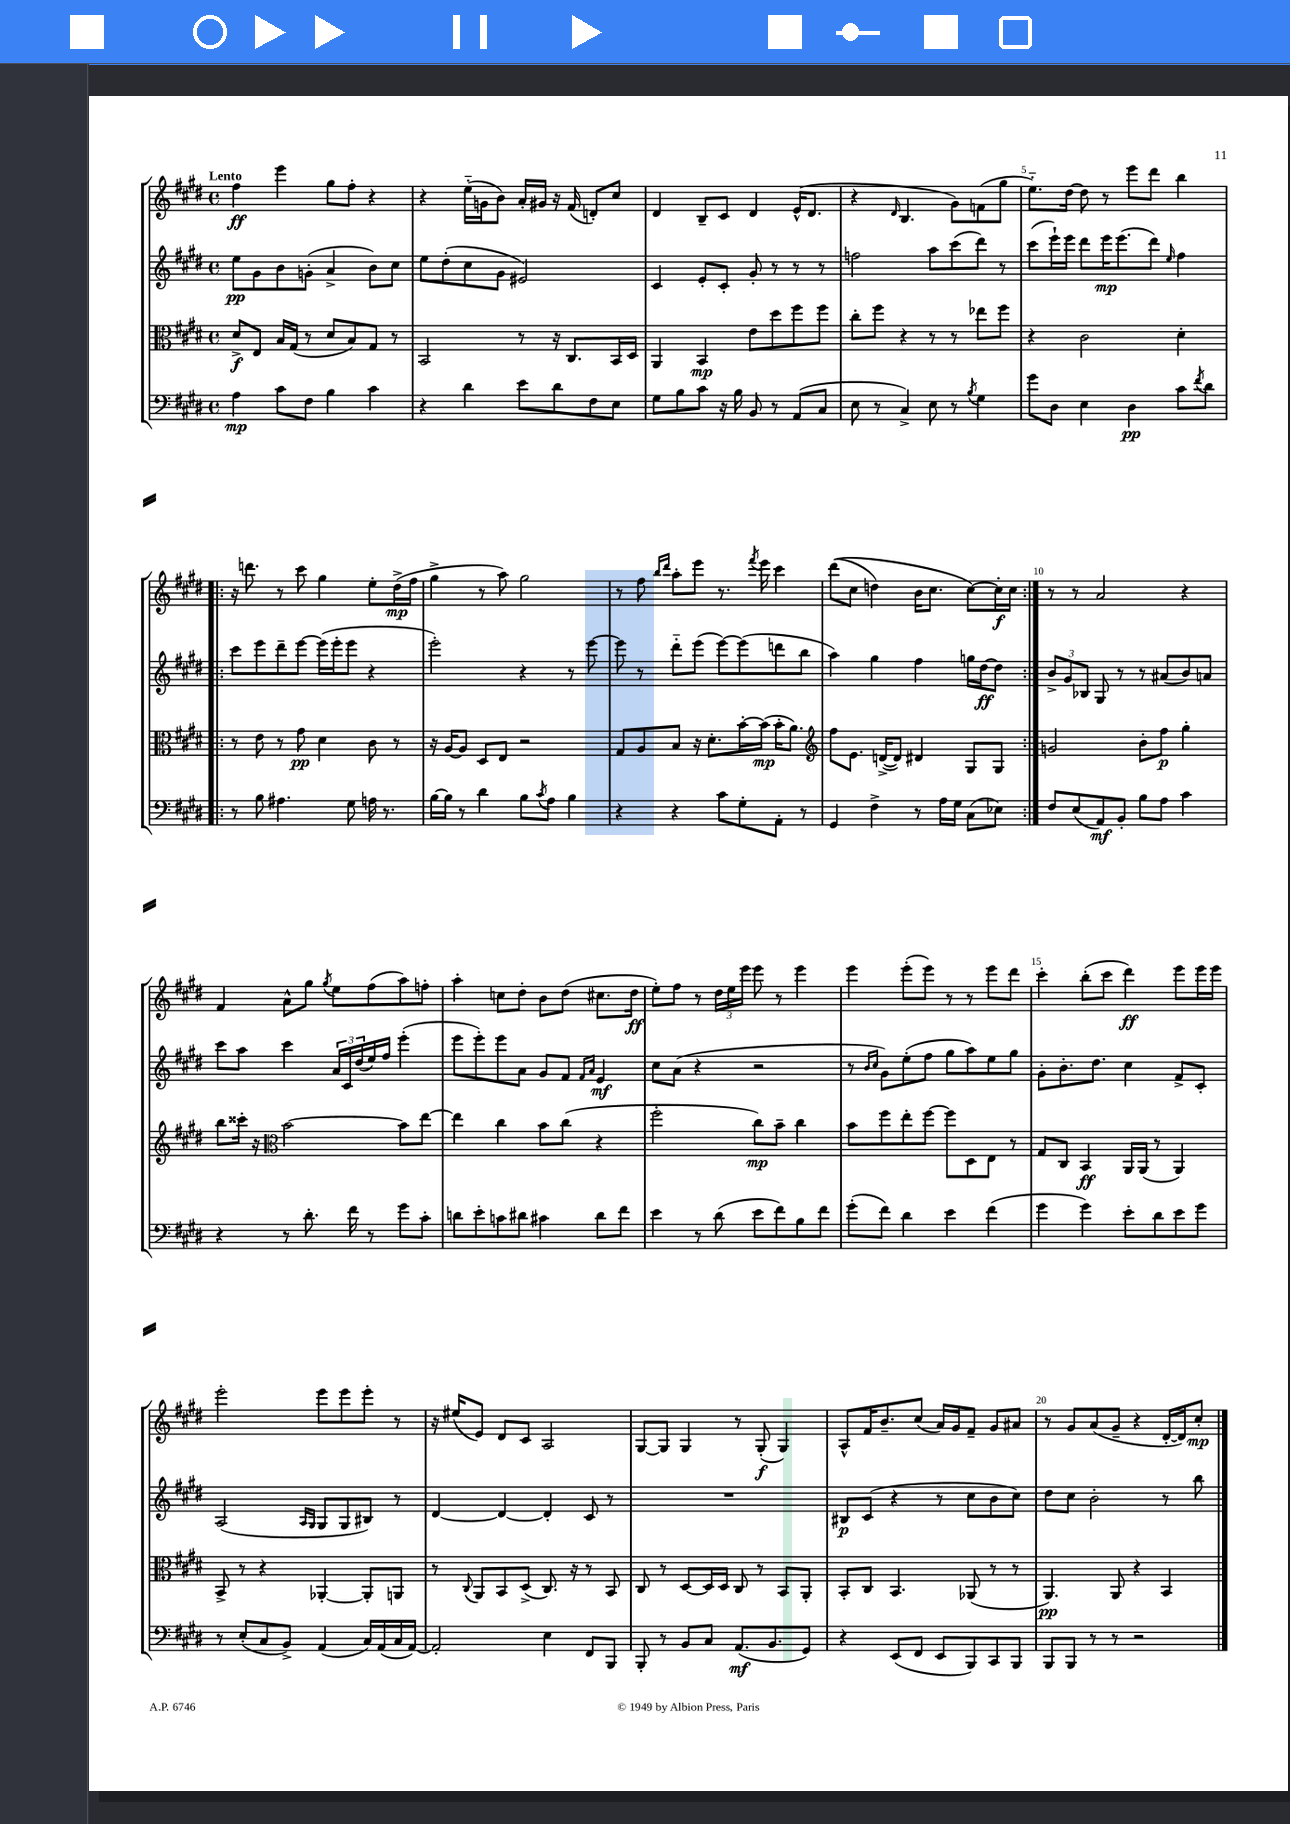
<<
\new StaffGroup <<
\new Staff = "s0" {
    \clef treble \key e \major \defaultTimeSignature \time 4/4 \tempo "Lento"
    fis''4\ff e'''4 gis''8 fis''8-. r4 |
    r4 e''16-_( g'16 b'8) a'16-. gis'16 r16 fis'16( d'8-.) cis''8 |
    dis'4 b8-- cis'8 dis'4 e'16-^( dis'8. |
    r4 \grace { dis'16 } b4. gis'8) f'8( gis''8 |
    e''8.-_) dis''16~ dis''8 r8 e'''8 dis'''8 b''4 |
    \repeat volta 2 { r16 d'''8. r8 cis'''8 gis''4 e''8-. dis''16->\mp( fis''16 |
    gis''4-> r8 a''8) gis''2 |
    r8 fis''8 \grace { b''16 dis'''16 } a''8-. e'''8 r8. \acciaccatura { fis'''8 } e'''16 cis'''4 |
    dis'''8(\( cis''8 d''4) b'16 cis''8. cis''8~\) cis''16-.\f cis''16 | }
    r8 r8 a'2 r4 |
    fis'4 a'8-^ gis''8 \acciaccatura { gis''8 } e''8 fis''8( a''8) f''8-. |
    a''4-. c''8 dis''8-. b'8 dis''8( cis''8. dis''16\ff |
    e''8-.) fis''8 r8 \tuplet 3/2 { dis''16 e''16 e'''16 } e'''8 r8 e'''4 |
    e'''4 e'''8-.( e'''8) r8 r8 e'''8 dis'''8 |
    cis'''4-. b''8-.( cis'''8 dis'''4\ff) e'''8 e'''16 e'''16 |
    e'''2-. e'''8 e'''8 e'''8-. r8 |
    r16 eis''16( e'8) dis'8 cis'8 a2 |
    gis8~ gis8 gis4 r8 gis8-.\f( gis4) |
    a8-^ fis'16 b'8.-- cis''8( a'16) gis'16 fis'8-- gis'8 ais'8 |
    r8 gis'8 a'8( gis'8-- r4 dis'16~-. dis'16) cis''8-.\mp \bar "|." |
}
\new Staff = "s1" {
    \clef treble \key e \major \defaultTimeSignature \time 4/4
    e''8\pp gis'8 b'8 g'8-.( a'4-> b'8) cis''8 |
    e''8 dis''8-.( cis''8 gis'8 eis'2) |
    cis'4 e'8-. cis'8-. gis'8-. r8 r8 r8 |
    f''2 a''8 cis'''8( dis'''8) r8 |
    cis'''8( e'''16-!) e'''16 dis'''8 e'''16\mp e'''8.( dis'''8) \grace { e''16 } fis''4 |
    \repeat volta 2 { cis'''8 e'''8 dis'''8-- e'''8~ e'''16( e'''16-. e'''8 r4 |
    e'''2-.) r4 r8 e'''8~ |
    e'''8 r8 dis'''8-_ e'''8( e'''8~) e'''8( d'''8 b''8 |
    a''4) gis''4 fis''4 g''16 dis''16~\ff dis''8 | }
    \tuplet 3/2 { b'8-> gis'8 bes8 } gis8 r8 r8 ais'8( b'8) a'8 |
    cis'''8 a''8 cis'''4 \tuplet 3/2 { a'16 cis'16 dis''16( } e''16) fis''16 e'''4-.( |
    e'''8 e'''8-.) e'''8 a'8 gis'8 fis'8 \grace { fis'16 a'16 } e'4\mf |
    cis''8 a'8( r4 r2 |
    r8 \grace { b'16 cis''16 } gis'8) e''8-.( fis''8 gis''8 a''8) e''8 gis''8 |
    gis'8-. b'8.-. dis''8. cis''4 fis'8-> cis'8-. |
    a2( \grace { a16 gis16 } gis8 gis8 bis8) r8 |
    dis'4~ dis'4~ dis'4-. cis'8 r8 |
    R1 |
    bis8\p cis'8( r4 r8 cis''8 b'8 cis''8) |
    dis''8 cis''8 b'2-. r8 b''8 \bar "|." |
}
\new Staff = "s2" {
    \clef alto \key e \major \defaultTimeSignature \time 4/4
    dis'8->\f e8 b16 gis16( r8 dis'8 b8) gis8 r8 |
    b,2 r8 r16 cis8. b,16 dis16 |
    a,4 b,4\mp e'8 dis''8 fis''8 fis''8 |
    cis''8-. fis''8 r4 r8 r8 ees''8 fis''8 |
    r4 cis'2 dis'4-. |
    \repeat volta 2 { r8 e'8 r8 gis'8\pp dis'4 cis'8 r8 |
    r16 a16~ a8 dis8 e8 r2 |
    gis8 a8 b8 r16 dis'8.-. b'16~-. b'16\mp( b'16-. a'8.) |
    \clef treble fis''8 e'8. d'16~->( d'8) dis'4 gis8 gis8 | }
    g'2 b'8-. fis''8\p gis''4-. |
    b''8 cisis'''16-. r16 \clef alto b'2~ b'8 e''8~ |
    e''4 cis''4 b'8 cis''8( r4 |
    fis''2-. cis''8\mp) b'8-- cis''4 |
    b'8 fis''8 e''8-. fis''8~ fis''8 dis8 e8 r8 |
    gis8 cis8 b,4\ff a,16 a,16( r8 a,4) |
    b,8-> r8 r4 aes,4~-. aes,8-. a,8 |
    r8 \appoggiatura { cis8 } a,8 b,8 dis8->( cis8.) r16 r8 b,8 |
    cis8 r8 dis8~ dis16 dis16 cis8 r8 b,8 a,8-. |
    b,8-. cis8 b,4. aes,8( r8 r8 |
    a,4.\pp) a,8 r4 b,4 \bar "|." |
}
\new Staff = "s3" {
    \clef bass \key e \major \defaultTimeSignature \time 4/4
    a4\mp cis'8 fis8 b4 cis'4 |
    r4 dis'4 e'8 dis'8 fis8 e8 |
    gis8 b8 cis'8 r16 b16 b,8 r8 a,8( cis8 |
    e8 r8 cis4->) e8 r8 \acciaccatura { b8 } gis4 |
    gis'8 dis8 e4 dis4\pp cis'8 \acciaccatura { fis'8 } dis'8 |
    \repeat volta 2 { r8 b8 ais4. gis8 a16 r8. |
    b16~ b16 r8 dis'4 b8 \acciaccatura { cis'8 } a8 b4 |
    r4 r4 cis'8 gis8-. a,8-. r8 |
    gis,4 fis4-> r8 a16 gis16 cis8( ees8) | }
    fis8 e8( a,8\mf) b,8-. b8 a8 cis'4 |
    r4 r8 dis'8.-. fis'16 r8 gis'8 cis'8-. |
    d'8 e'8-. c'8 dis'8 cis'4 dis'8 fis'8 |
    e'4 r8 dis'8( e'8 fis'8) b8 fis'8 |
    gis'8-.( fis'8) dis'4 e'4 fis'4( |
    gis'4 gis'4) e'8-. dis'8 e'8 gis'8 |
    r8 e8-.( cis8 b,8->) a,4( cis16) a,16( cis16 a,16~) |
    a,2-. e4 fis,8 b,,8 |
    b,,8-. r8 b,8 cis8 a,8.\mf( b,8. gis,8) |
    r4 e,8( fis,8 e,8 b,,8) cis,8 b,,8 |
    b,,8 b,,8 r8 r8 r2 \bar "|." |
}
>>
>>
\layout { \context { \Score \override BarNumber.break-visibility = ##(#f #t #t) barNumberVisibility = #(every-nth-bar-number-visible 5) } }
